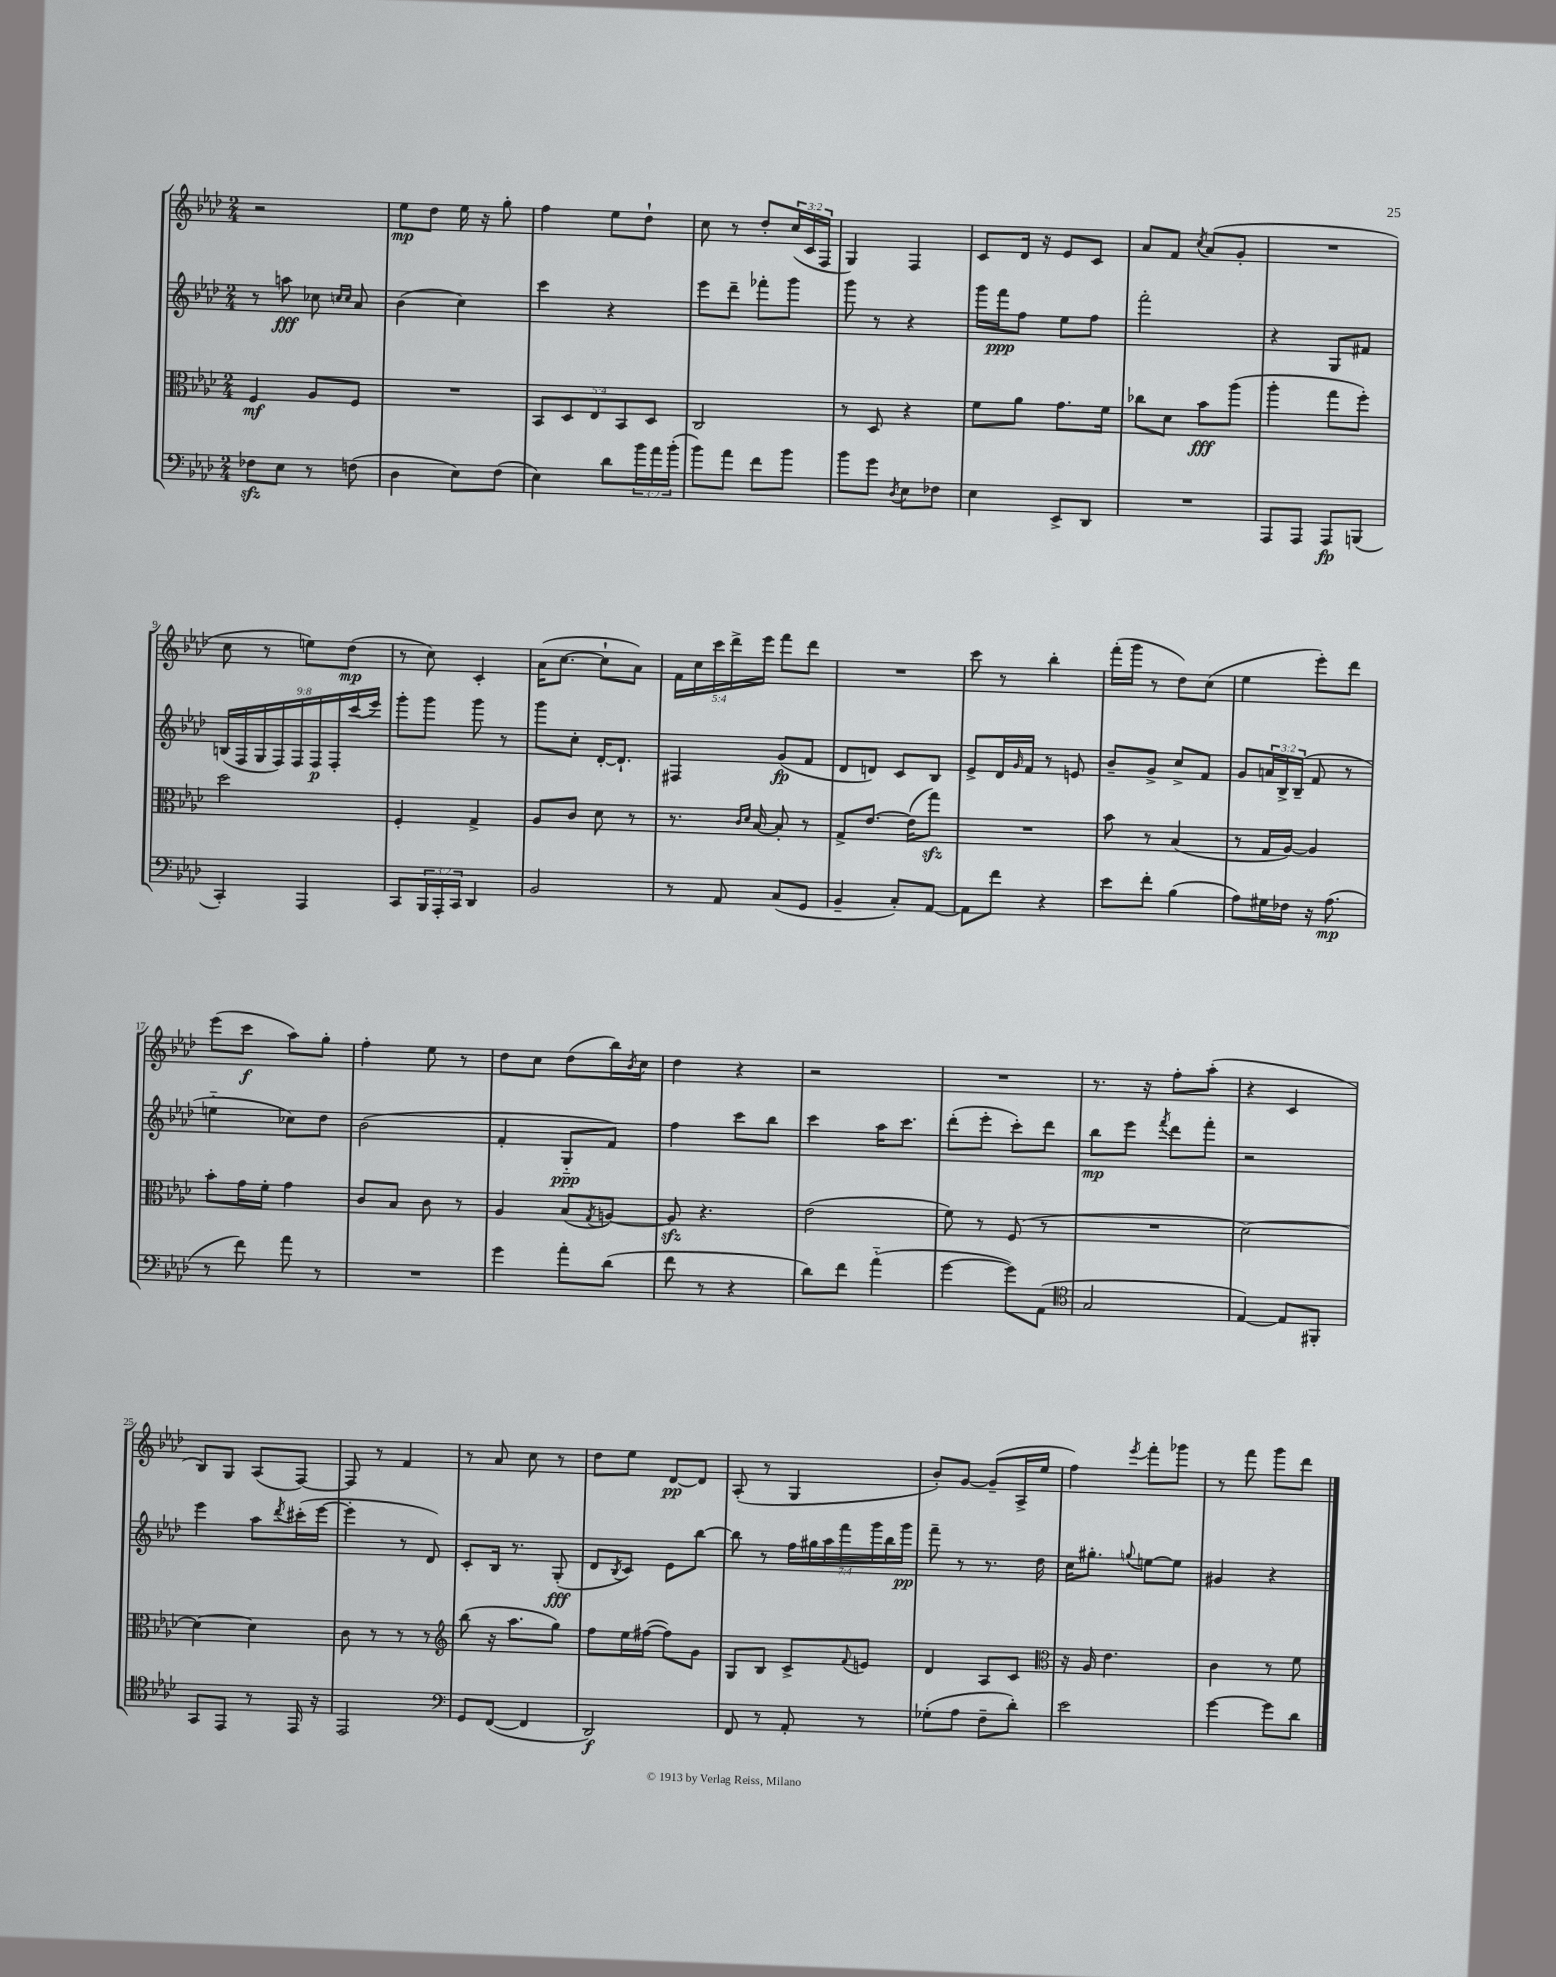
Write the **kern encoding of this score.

**kern	**kern	**kern	**kern
*staff4	*staff3	*staff2	*staff1
*clefF4	*clefC3	*clefG2	*clefG2
*k[b-e-a-d-]	*k[b-e-a-d-]	*k[b-e-a-d-]	*k[b-e-a-d-]
*M2/4	*M2/4	*M2/4	*M2/4
8F-	4F	8r	2r
8E-	.	8aa	.
8r	8A-	8cc-	.
.	.	16qqcc	.
.	.	16qqcc	.
(8F	8F	8a-	.
=	=	=	=
4D-	2r	(4b-	8ee-
.	.	.	8dd-
8E-)	.	4cc)	16ee-
.	.	.	16r
(8F	.	.	8gg'
=	=	=	=
4E-)	10BB-	4ccc	4ff
.	10D-	.	.
.	10E-	.	.
8d-	.	4r	8ee-
.	10BB-	.	.
24b-	.	.	8dd-`
.	10D-	.	.
24a-	.	.	.
(24b-'	.	.	.
=	=	=	=
8b-)	2C	8eee-	8cc
8a-	.	8ddd-~	8r
8f	.	8fff-'	8dd-'
8b-	.	8ggg	(24cc
.	.	.	24c
.	.	.	24F
=	=	=	=
8b-	8r	8ggg	4G)
8g	8D-	8r	.
8qD-	.	.	.
8E-	4r	4r	4F
8F-	.	.	.
=	=	=	=
4E-	8f	16ggg	8c
.	.	16fff	.
.	8a-	8ff	16d-
.	.	.	16r
8EE-^	8.g	8ee-	8e-
8DD-	.	8ff	8c
.	16f	.	.
=	=	=	=
2r	8cc-	2fff'	8a-
.	8d-	.	8f
.	.	.	8qcc
.	8b-	.	(8a-
.	(8aa-	.	8g'
=	=	=	=
8AAA-	4aa-'	4r	2r
8AAA-	.	.	.
8AAA-	8gg	8G	.
(8BBB	8ff')	8f#	.
=	=	=	=
4CC')	2dd-	(18B	8cc
.	.	18F	.
.	.	18G	.
.	.	.	8r
.	.	18F)	.
.	.	18F	.
4AAA-	.	.	8ee)
.	.	18F	.
.	.	18F'	.
.	.	.	(8dd-
.	.	(18ccc	.
.	.	18eee-)	.
=	=	=	=
8CC	4F'	8ggg'	8r
24BBB-	.	8ggg	8cc)
24AAA-'	.	.	.
24CC	.	.	.
4DD-	4G^	8ggg	4c'
.	.	8r	.
=	=	=	=
2BB-	8A-	8ggg	(16a-
.	.	.	[8.cc
.	8c	8cc'	.
.	8d-	[16d-'	8cc`]
.	.	8.d-`]	.
.	8r	.	8a-)
=	=	=	=
8r	8.r	4F#	20f
.	.	.	20cc
.	.	.	20ccc
8AA-	.	.	.
.	.	.	20ddd-^
.	16qqc	.	.
.	16qqd-	.	.
.	[16B-	.	.
.	.	.	20eee-
(8C	8B-']	(8g	8fff
8GG	8r	8f	8ddd-
=	=	=	=
4BB-~	8G^	8d-	2r
.	[8.e-	8d)	.
8C')	.	8c	.
.	(16e-]	.	.
[8AA-	8gg)	8B-	.
=	=	=	=
8AA-]	2r	8e-^	8ccc
8f	.	16d-	8r
.	.	16qqg	.
.	.	16f	.
4r	.	8r	4bb-'
.	.	8e	.
=	=	=	=
8e-	8b-	8b-~	(16fff'
.	.	.	16ggg
8f'	8r	8g^	8r
(4B-	(4B-	8cc^	8dd-)
.	.	8f	(8cc
=	=	=	=
8A-)	8r	8g	4ee-
16G#	16G	24a	.
.	.	24B-^	.
16F-	[16A-)	.	.
.	.	(24B-~	.
16r	4A-]	8f	8eee-')
(8.A-	.	.	.
.	.	8r	8ddd-
=	=	=	=
8r	8b-'	4ee'~	(8eee-
8f)	16g	.	8ccc
.	16f'	.	.
8a-	4g	8cc-)	8aa-)
8r	.	8dd-	8gg'
=	=	=	=
2r	8c	(2b-	4ff'
.	8B-	.	.
.	8c	.	8ee-
.	8r	.	8r
=	=	=	=
4g	4A-	4f'	8dd-
.	.	.	8cc
8a-'	(8B-	8G'~	(8dd-
.	8qG	.	.
(8d-	[8A)	8f)	16bb-)
.	.	.	8qb-
.	.	.	16cc
=	=	=	=
8f	8A]	4ff	4dd-
8r	4.r	.	.
4r	.	8ccc	4r
.	.	8bb-	.
=	=	=	=
8d-)	(2e-	4ccc	2r
8f	.	.	.
(4a-'~	.	16aa-	.
.	.	8.ccc	.
=	=	=	=
[4g	8f)	(8ddd-'	2r
.	8r	8eee-'	.
8g])	(8F	8ccc')	.
(8AA-	8r	8ddd-	.
=	=	=	=
*clefC4	*	*	*
2G	2r	8bb-	8.r
.	.	8eee-	.
.	.	.	16r
.	.	8qfff	.
.	.	8ddd-	8ff'
.	.	8fff'	(8aa-'
=	=	=	=
[4E-)	[2d-)	2r	4r
8E-]	.	.	4c
8FF#'	.	.	.
=	=	=	=
8GG	4d-_	4eee-	8B-)
8EE-	.	.	8G
8r	4d-]	8aa-	(8A-
.	.	8qddd-	.
16EE-	.	(16ccc#'	[8F)
16r	.	[16eee-	.
=	=	=	=
2EE-	8c	4eee-']	8F]
.	8r	.	8r
.	8r	8r	4f
.	8r	8d-)	.
=	=	=	=
*clefF4	*clefG2	*	*
8GG	(8bb-	8c'	8r
([8FF	16r	16B-	8a-
.	8.aa-	8.r	.
4FF]	.	.	8cc
.	8gg)	(8G'	8r
=	=	=	=
2DD-)	8ff	8d-	8dd-
.	.	8qB-	.
.	16ee-	8c)	8ee-
.	([16ff#	.	.
.	8ff#])	8e-	[8d-
.	8g	[8bb-	8d-]
=	=	=	=
8FF	8G	8bb-]	(8A-'
8r	8B-	8r	8r
8AA-'	8c^	28ff	4G
.	.	28gg#	.
.	.	28aa-	.
.	.	28fff	.
.	8qqf	.	.
8r	8e	.	.
.	.	28ggg	.
.	.	28bb-	.
.	.	28ggg	.
=	=	=	=
(8G-'	4d-	8fff~	8b-')
8A-	.	8r	[8g
8F~	8A-	8.r	(8g~]
8d-')	8c	.	16A-^
.	.	16dd-	16ee-
=	=	=	=
*	*clefC3	*	*
2e-	16r	16cc	4ff)
.	16A-	8.gg#'	.
.	4.e-	.	.
.	.	8qqgg	8qeee-
.	.	[8ee	8fff'
.	.	8ee]	8ggg-
=	=	=	=
[4g	4c	4g#	8r
.	.	.	8fff
8g]	8r	4r	8ggg
8d-	8f	.	8ddd-
==	==	==	==
*-	*-	*-	*-
